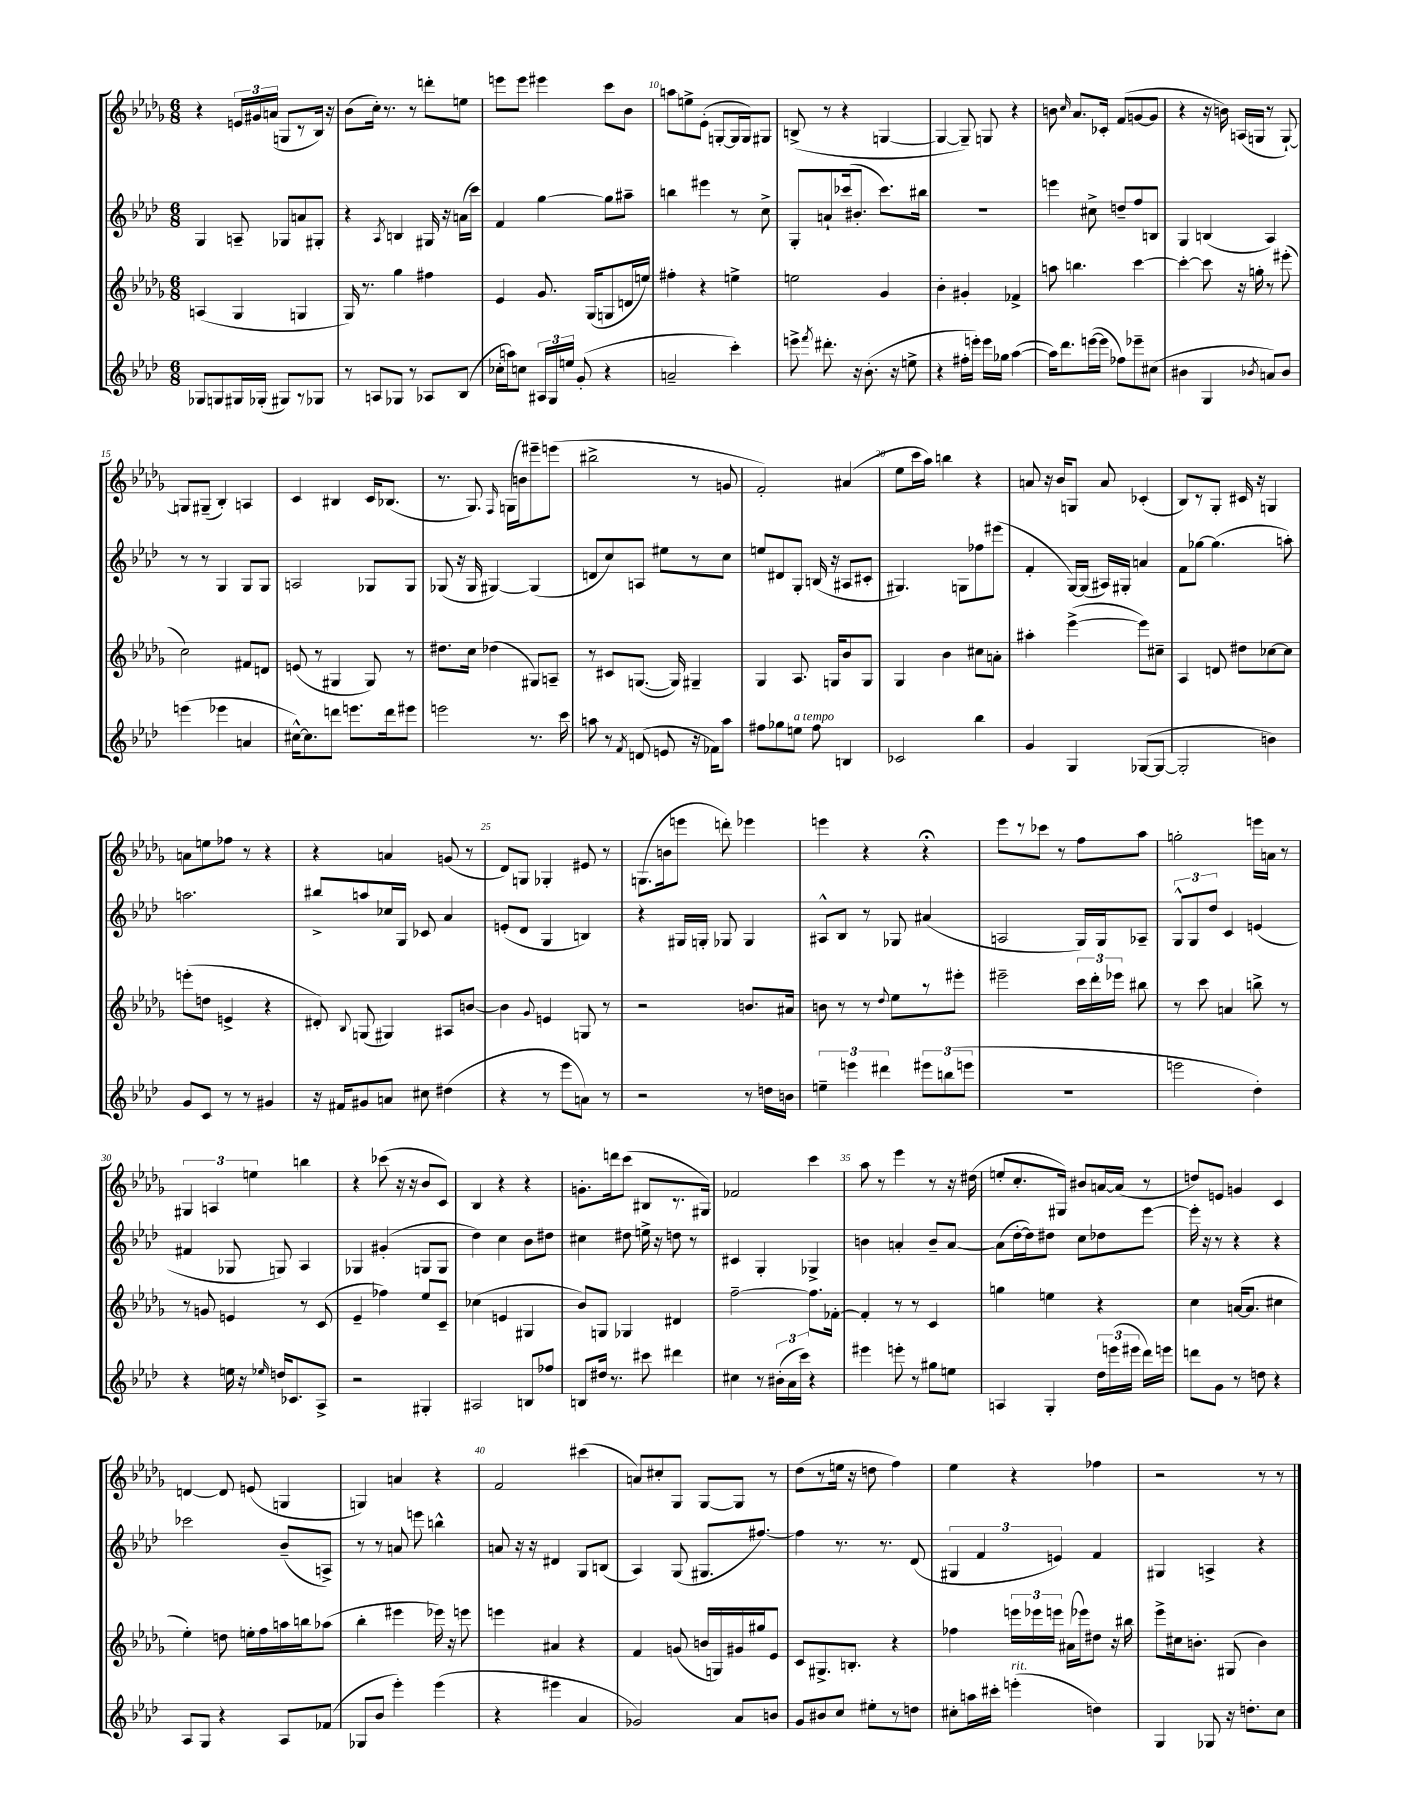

**kern	**kern	**kern	**kern
*staff4	*staff3	*staff2	*staff1
*clefG2	*clefG2	*clefG2	*clefG2
*k[b-e-a-d-]	*k[b-e-a-d-g-]	*k[b-e-a-d-]	*k[b-e-a-d-g-]
*M6/8	*M6/8	*M6/8	*M6/8
8G-	(4A	4G	4r
8G	.	.	.
16G#	4G-	8A~	24e
.	.	.	24g#
(16G-'	.	.	.
.	.	.	(24a
8G#)	.	8G-	8G
8r	4G	8a	8r
8G-	.	8G#'	16B-)
.	.	.	16r
=	=	=	=
8r	16G-)	4r	(8b-
.	8.r	.	.
8A	.	.	16cc')
.	.	.	8.r
.	.	8qA-	.
8G-	4gg-	4B	.
8r	.	.	8r
8A-	4ff#	16G#	8ddd'
.	.	16r	.
(8B-	.	(16a	8ee
.	.	16ccc)	.
=	=	=	=
16cc-'	4e-	4f	8eee
16aa)	.	.	.
8cc	.	.	8eee
24A#	8.g-	[4gg	4eee#
24G	.	.	.
24ee	.	.	.
(8g'	.	.	.
.	(16G-	.	.
4r	8G	8gg]	8ccc
.	16d	8aa#~	8b-
.	16ee)	.	.
=	=	=	=
2a~	4ff#'	4bb	8aa
.	.	.	8ee^
.	4r	4eee#	(8e-'
.	.	.	[8G'
4ccc')	4ee^	8r	16G]
.	.	.	16G)
.	.	8cc^	8G#
=	=	=	=
8eee^	2ee	8G'	(8B^
8qfff	.	.	.
8.ddd#'	.	8a`	8r
.	.	(16ccc-	4r
16r	.	8.b#'	.
(8.b-'	.	.	.
.	4g-	8.ccc-)	[4G
16r	.	.	.
8ee^	.	.	.
.	.	16bb#	.
=	=	=	=
4r	4b-'	2.r	4G_
16ff#'	4g#'	.	8G~])
16eee')	.	.	.
16eee	.	.	8G
16gg-	.	.	.
([4aa-	4f-^	.	4r
=	=	=	=
16aa-])	8aa	4eee	8b
8.ddd-	.	.	.
.	.	.	16qqcc
.	4.bb	.	8.a-
([16eee	.	8cc#^	.
16eee]	.	.	16c-'
8ff-)	.	8dd~	(8f
8eee-~	[4ccc	8ff	[8g
(8cc#	.	8B	8g]
=	=	=	=
4b#	4ccc'_	4G	4r
4G	8ccc]	(4B	16r
.	.	.	16b)
.	16r	.	(16A
.	16gg'	.	16G
8qb-	.	.	.
8a)	8r	4A-)	8r
8b-	(8eee#'	.	[8G`)
=	=	=	=
(4eee	2cc)	8r	8G]
.	.	8r	(8G#~
4eee-	.	4G	4B-')
4a	8f#	8G	4A
.	8d	8G	.
=	=	=	=
[16cc#^^)	(8e	2A	4c
8.cc#]	.	.	.
.	8r	.	.
8ddd	4G#	.	4B#
8.eee	.	.	.
.	8G#)	8G-	16c
16ddd	.	.	(8.B-
8eee#	8r	8G-	.
=	=	=	=
2eee	8.dd#	(8G-	8.r
.	.	16r	.
.	16cc	16G-	8.G-)
.	(4dd-	[4G#)	.
.	.	.	16qqF
.	.	.	(16G
.	.	.	16b)
8.r	8G#)	(4G#]	8eee#~
.	8A~	.	(8eee
16ccc	.	.	.
=	=	=	=
8aa	8r	8d	2bb#^
8r	8c#	8cc)	.
8qf	.	.	.
(8d	([8.G	8A	.
8e	.	8ee#	.
.	16G])	.	.
16r	4G#~	8r	8r
16f-)	.	.	.
8aa	.	8cc	8g
=	=	=	=
8ff#	4G-	8ee	2f')
8gg-	.	8d#	.
8ee	8.A-	8G'	.
8ff#	.	(16B	.
.	16G	16r	.
4B	8b-	8A#	(4a#
.	8G	8c#'	.
=	=	=	=
2c-	4G-	4.G#)	8ee-
.	.	.	16ccc
.	.	.	16aa-)
.	4b-	.	4bb
.	.	8G	.
4bb-	8cc#	8ff-	4r
.	8a'	(8eee#	.
=	=	=	=
4g	4aa#'	4f'	8a
.	.	.	16r
.	.	.	16b-
4G	([4eee-^	[16G)	8G
.	.	(16G]	.
.	.	16A#)	8a
.	.	16G#'	.
([8G-	8eee-])	4a	(4c-'
8G-_	8cc#~	.	.
=	=	=	=
2G-']	4A-	8f	8B-)
.	.	[8gg-	8r
.	8d	(4.gg-]	8G-'
.	8dd#	.	16c#
.	.	.	16r
4b)	[8cc-	.	4G
.	8cc-]	8aa')	.
=	=	=	=
8g	(8eee'	2.aa	8a
8c	8dd	.	8ee
8r	4e^	.	8ff-
8r	.	.	8r
4g#	4r	.	4r
=	=	=	=
16r	8d#')	8bb#^	4r
16f#	.	.	.
.	8qqB-	.	.
8g#	(8G	8aa	.
8a	4G#)	16cc-	4a
.	.	16G	.
8cc#	.	8c-	.
(4dd#	8A#	4a-	(8g
.	[8b	.	8r
=	=	=	=
4r	4b]	(8e'	8d-)
.	.	8d-	8G
.	8qqg-	.	.
8r	4e	4G	4G-'
8eee-	.	.	.
8a)	8G	4B)	8e#
8r	8r	.	8r
=	=	=	=
2r	2r	4r	(8.G
.	.	.	16b
.	.	16G#	8eee
.	.	16G'	.
.	.	8G-	8ddd')
8r	8.b	4G-	4eee-
16dd	.	.	.
16b	16a#	.	.
=	=	=	=
6ee~	8b	8A#^^	4eee
.	8r	8B-	.
6eee	.	.	.
.	8r	8r	4r
6ddd#	.	.	.
.	8qqdd-	.	.
.	8ee-	8G-	.
12eee#	8r	(4a#	4r;
(12bb	.	.	.
.	8eee#'	.	.
12eee	.	.	.
=	=	=	=
2.r	2eee#~	2A	8eee-
.	.	.	8r
.	.	.	8ccc-
.	.	.	8r
.	24ccc	16G)	8ff
.	24ddd-'	.	.
.	.	16G	.
.	24eee-	.	.
.	8bb#	8A-~	8aa-
=	=	=	=
2eee	8r	12G^^	2gg'
.	.	12G	.
.	8ccc	.	.
.	.	12dd-	.
.	4a	4c	.
4dd-')	8bb^	(4e	16eee
.	.	.	16a
.	8r	.	8r
=	=	=	=
4r	8r	4f#	6G#
.	8g	.	.
.	.	.	6A
16ee	4e	8G-	.
16r	.	.	.
.	.	.	6ee
16qqee-	.	.	.
16dd	.	8G)	.
8.c-	.	.	.
.	8r	4A-	4bb
8A-^	(8c	.	.
=	=	=	=
2r	4e-~	4G-	4r
.	4ff-)	(4g#'	(8ccc-
.	.	.	16r
.	.	.	16r
4G#'	8ee-	8G	8b-
.	8c~	8G	8c)
=	=	=	=
2A#	(4cc-	4dd-)	4B-
.	4e	4cc	4r
8B	4G#	8b-	4r
8ff-	.	8dd#	.
=	=	=	=
8B	8b-)	4cc#	8.g'
16dd#	8G	.	.
8.r	.	.	16ddd
.	4G-	8dd#	(8ccc
8ccc#	.	16ee^	8B#
.	.	16r	.
4ddd#	4d#	8dd	8.r
.	.	8r	.
.	.	.	16G#)
=	=	=	=
4cc#	[2ff~	4c#	2f-
8r	.	4G'	.
(24b#'	.	.	.
24a-	.	.	.
24ccc)	.	.	.
4r	8.ff]	4G-^	4ccc
.	[16f-'	.	.
=	=	=	=
4eee#	4f-']	4b	8aa-
.	.	.	8r
8eee'	8r	4a'	4eee-
8r	8r	.	.
8gg#	4c	8b~	8r
8ee	.	[8a	16r
.	.	.	(16dd#
=	=	=	=
4A	4gg	(8a]	8ee'
.	.	[16dd-'	8.cc'
.	.	16dd-])	.
4G'	4ee	8dd#	.
.	.	.	16G#)
.	.	8cc	8b#
24dd-	4r	8dd-	[16a
(24eee	.	.	.
.	.	.	(16a]
24eee#	.	.	.
16ddd-)	.	[8eee-	8r
16eee	.	.	.
=	=	=	=
8ddd	4cc	16eee-']	8dd)
.	.	16r	.
8g	.	8r	8e
8r	([16a	4r	4g
.	8.a]	.	.
8dd	.	.	.
4r	4cc#	4r	4c
=	=	=	=
8A-	4ee-')	2ccc-	[4d
8G	.	.	.
4r	8dd	.	8d]
.	16ee'	.	(8e
.	16ff	.	.
8A-	16aa	(8b-~	4G
.	16bb	.	.
(8f-	(8aa-	8A^)	.
=	=	=	=
8G-	4bb-'	8r	4G)
8b-	.	8r	.
4eee-')	4eee#	8a	4a
.	.	8eee	.
(4eee-	16eee-)	4bb^^	4r
.	16r	.	.
.	8eee	.	.
=	=	=	=
4r	4eee	8a	2f
.	.	16r	.
.	.	16r	.
4eee#	4a#	4d#	.
4a-	4r	8G	(4ccc#
.	.	(8B	.
=	=	=	=
2g-)	4f	4A-)	8a)
.	.	.	8cc#'
.	(8g	(8G	8G-
.	16b	8.G#	[8G-
.	16G)	.	.
8a-	16g#	.	8G-]
.	16gg#	[8.ff#)	.
8b	8e-	.	8r
=	=	=	=
8g	8c	4ff#]	(8dd-
8b#	8.G#^	.	8r
8cc	.	8.r	16ee
.	8.B'	.	16r
8ee#'	.	.	8dd
.	.	8.r	.
8r	4r	.	4ff)
8dd	.	(8d-	.
=	=	=	=
8cc#'	4ff-	6G#	4ee-
16aa	.	.	.
.	.	6f	.
16ccc#'	.	.	.
(4eee'	24eee	.	4r
.	24eee-	.	.
.	24eee	6e)	.
.	(16a#	.	.
.	16eee-)	.	.
4dd)	8dd#	4f	4ff-
.	16r	.	.
.	16bb#	.	.
=	=	=	=
4G	8eee-^	4G#	2r
.	16cc#	.	.
.	8.b'	.	.
8G-	.	4A^	.
16r	(8G#	.	.
8.dd'	.	.	.
.	4b)	4r	8r
8cc	.	.	8r
==	==	==	==
*-	*-	*-	*-
